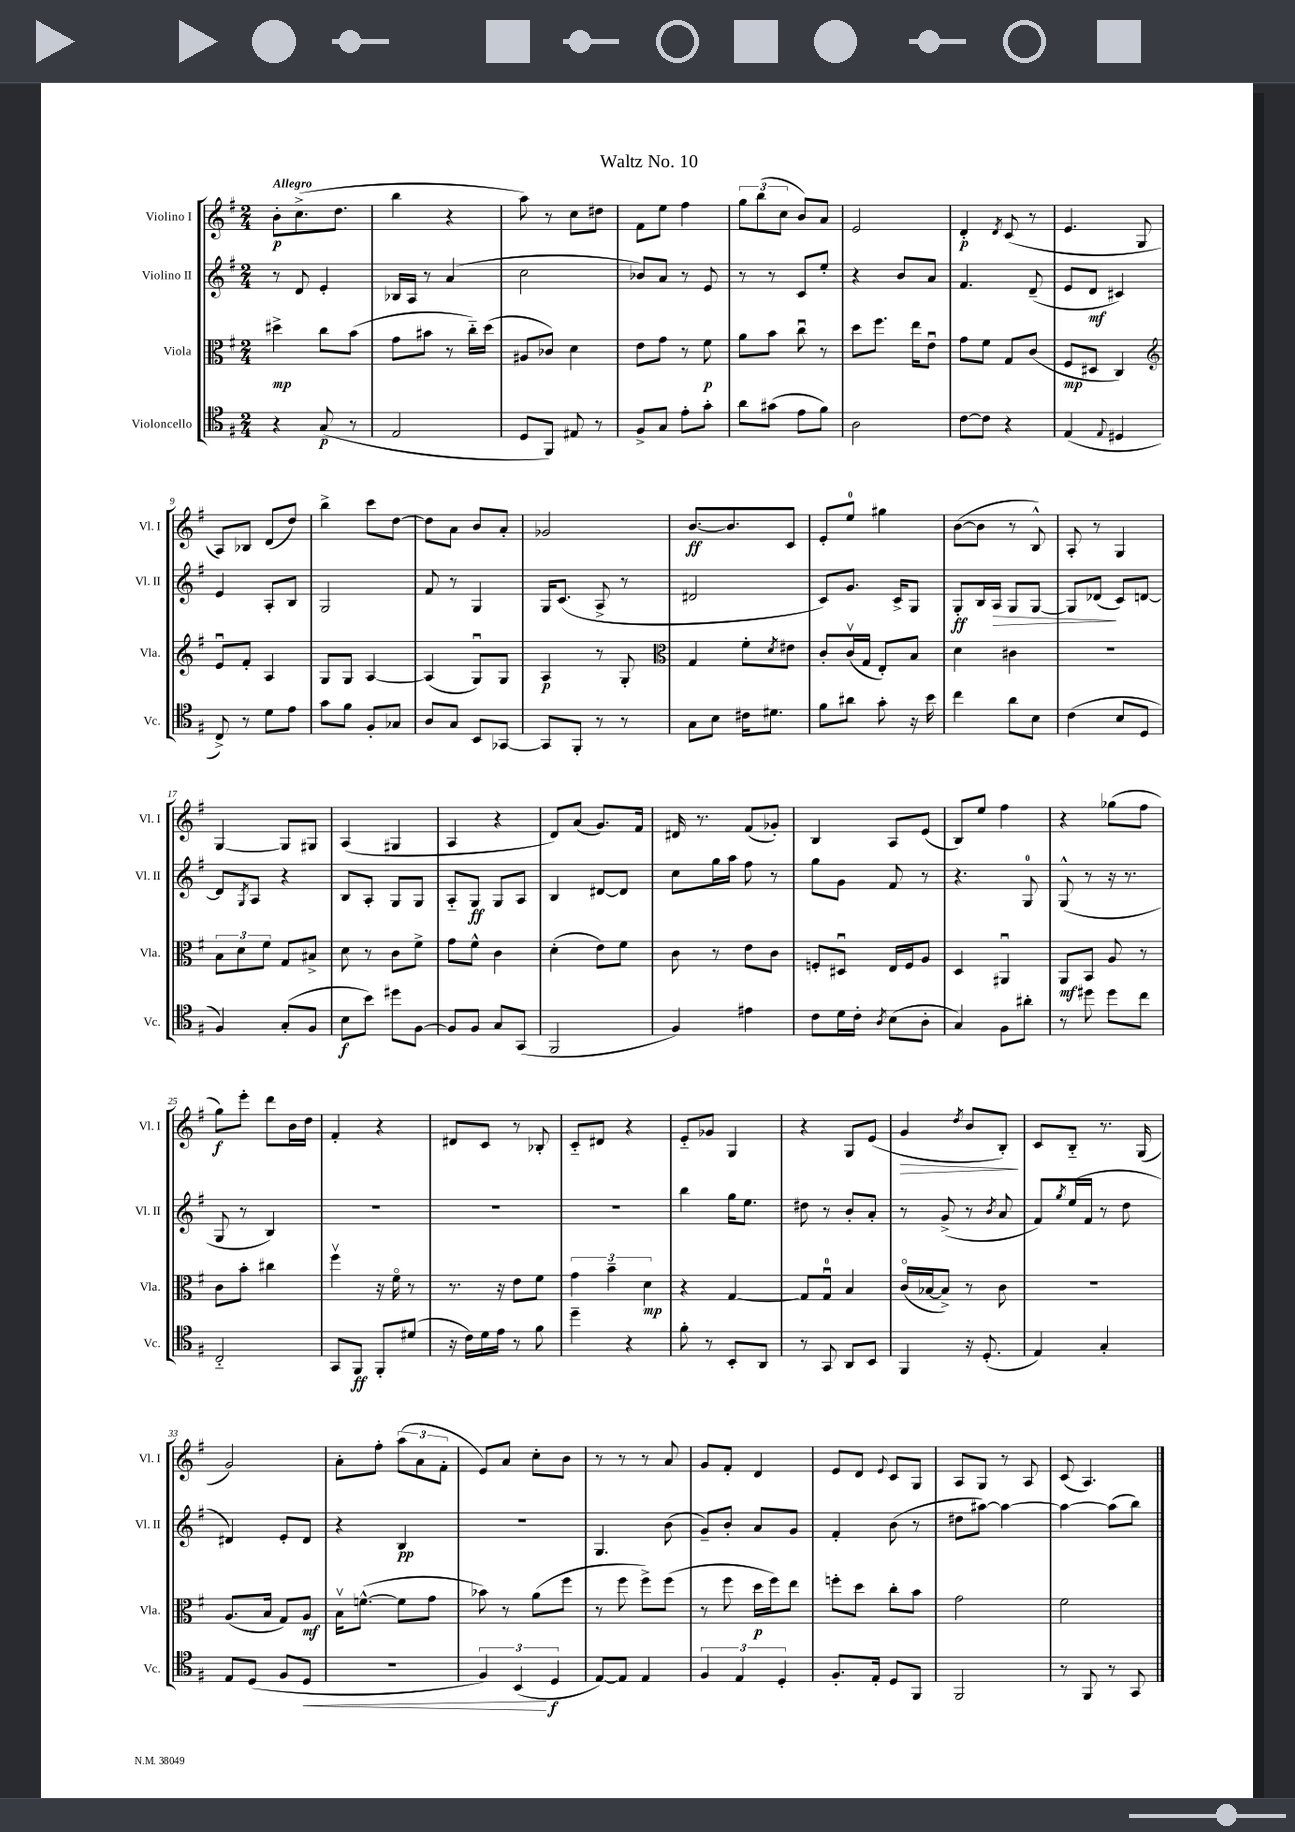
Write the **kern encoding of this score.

**kern	**kern	**kern	**kern
*staff4	*staff3	*staff2	*staff1
*clefC4	*clefC3	*clefG2	*clefG2
*k[f#]	*k[f#]	*k[f#]	*k[f#]
*M2/4	*M2/4	*M2/4	*M2/4
4r	4dd#^	8r	8b'
.	.	8d	(8.cc^
(8G	8cc	4e'	.
.	.	.	8.dd
8r	(8b	.	.
=	=	=	=
2E	8g	16B-	4bb
.	.	16A	.
.	8b#	8r	.
.	8r	(4a	4r
.	16cc'~)	.	.
.	(16dd	.	.
=	=	=	=
8D	8A#	2cc	8aa)
8FF#)	8c-)	.	8r
8E#	4d	.	8cc
8r	.	.	8dd#
=	=	=	=
8F#^	8e	8b-)	8f#
8G	8g	8a	8ee
8e'	8r	8r	4ff#
8g'	8f#	8e	.
=	=	=	=
8a	8a	8r	12gg
.	.	.	(12bb
(8g#	8b	8r	.
.	.	.	12cc
8e	8ccu	8c	8b)
8f#)	8r	8ee'	8a
=	=	=	=
2A	8dd	4r	2e
.	8.ff#	.	.
.	.	8b	.
.	16ee	.	.
.	8eu	8a	.
=	=	=	=
[8c	8g	4.f#	4d'
8c]	8f#	.	.
.	.	.	8qd
4r	8G	.	(8c
.	(8c	(8d~	8r
=	=	=	=
(4E	8F#	8e	4.e
.	8D#	8d	.
8qqE	.	.	.
4D#	4C)	4c#)	.
.	.	.	8G
=	=	=	=
*	*clefG2	*	*
8C^)	8eu	4e	8A)
8r	8f#'	.	8B-
8d	4A	8A'	(8d
8e	.	8B	8dd)
=	=	=	=
8g	8G	2G	4bb^
8f#	8G	.	.
8F#'	[4A	.	8ccc
8G-	.	.	[8dd
=	=	=	=
8A	(4A]	8f#	8dd]
8G	.	8r	8a
8BB	8Gu)	4G	8b
[8GG-	8G	.	8a'
=	=	=	=
8GG-]	4A	16G	2g-
.	.	(8.c	.
8FF#'	.	.	.
8r	8r	8A^	.
8r	8G'	8r	.
=	=	=	=
*	*clefC3	*	*
8G	4G	2d#	[8.b
8B	.	.	.
.	.	.	8.b]
16c#	8f#'	.	.
8.d#	.	.	.
.	8qd	.	.
.	8e#	.	8c
=	=	=	=
8f#	8c'	8c)	8e'
8a#	(16cv	8.g	8ee
.	16G	.	.
8g'	8E')	.	4gg#
.	.	16c^	.
16r	8B	8G	.
16b	.	.	.
=	=	=	=
4cc	4d	8G'	([8b
.	.	16B	8b]
.	.	16A	.
8a	4c#	8G	8r
8B	.	[8G	8B^^)
=	=	=	=
(4c	2r	8G]	8A'
.	.	(8d-	8r
8B	.	8c)	4G
8D	.	[8d	.
=	=	=	=
4F#)	12B	8d]	[4G
.	12d	.	.
.	.	8qG	.
.	.	8A	.
.	12f#	.	.
(8G'	8G	4r	8G]
8F#	8B#^	.	8G#
=	=	=	=
8B	8d	8B	(4A
8b)	8r	8A'	.
8dd#	8c	8G	4G#
[8F#	8f#^	8G	.
=	=	=	=
8F#]	8g	8A'~	4A
8F#	8f#^^	8G	.
8G	4c	8G	4r
(8GG	.	8A	.
=	=	=	=
2FF#	(4d'	4B	8d)
.	.	.	(8a
.	8e)	[8d#	8.g)
.	8f#	8d#]	.
.	.	.	16f#
=	=	=	=
4F#)	8c	8cc	16d#
.	.	.	8.r
.	8r	16gg	.
.	.	16aa	.
4e#	8e	8ff#	(8f#
.	8c	8r	8g-')
=	=	=	=
8c	8F'	8gg	4B
16d	8D#u	8g	.
16c'	.	.	.
8qA	.	.	.
(8B	16E	8f#	8A
.	16F	.	.
8A'	8A	8r	(8e
=	=	=	=
4G)	4D	4.r	8B)
.	.	.	8ee
8F#	4AA#u	.	4ff#
8a#'	.	8G	.
=	=	=	=
8r	8AA	(8G^^	4r
8dd#	8BB	8r	.
8dd#	8A	16r	(8gg-
.	.	8.r	.
8cc	8r	.	8ff#
=	=	=	=
2C'~	8c	8G	8gg)
.	8b'	8r	8eee'
.	4cc#	4B)	8ddd
.	.	.	16b
.	.	.	16dd
=	=	=	=
8GG	4ff#v	2r	4f#'
8FF#	.	.	.
8FF#'	16r	.	4r
.	16f#o	.	.
(8d#	8r	.	.
=	=	=	=
16r	8.r	2r	8d#
16c)	.	.	.
16d	.	.	8c
16e	16r	.	.
8r	8e	.	8r
8f#	8f#	.	8B-'
=	=	=	=
4dd~	6g	2r	8c'~
.	.	.	8d#
.	6b~	.	.
4r	.	.	4r
.	6d	.	.
=	=	=	=
8f#'	4r	4bb	8e'~
8r	.	.	8g-
8BB'	[4G	16gg	4G
.	.	8.ee	.
8AA	.	.	.
=	=	=	=
8r	8G]	8dd#	4r
8GG	8Gu	8r	.
8AA	4B	8b'	8G
8BB	.	8a'	(8e
=	=	=	=
4FF#	(16co	8r	4g
.	[16B-	.	.
.	8B-^])	(8g^	.
.	.	.	8qdd
16r	8r	8r	8b
(8.D'	.	.	.
.	.	8qb	.
.	8c	8a	8B')
=	=	=	=
4E)	2r	8f#)	8c
.	.	8qgg	.
.	.	(16ee	8B'~
.	.	16f#	.
4G'	.	8r	8.r
.	.	8dd	.
.	.	.	(16G
=	=	=	=
8E	(8.A	4d#)	2g)
(8D	.	.	.
.	16B	.	.
8F#	8G)	8e'	.
8D	8A	8d#	.
=	=	=	=
2r	16Bv	4r	8a'
.	([8.f^^	.	.
.	.	.	8ff#'
.	8f]	4B	(12aa
.	.	.	12a
.	8g	.	.
.	.	.	12f#'
=	=	=	=
6F#)	8b-)	2r	8e)
.	8r	.	8a
(6BB	.	.	.
.	(8a	.	8cc'
6D	.	.	.
.	8ff#	.	8b
=	=	=	=
[8E)	8r	4.G	8r
8E]	8ff#	.	8r
4E	8ff#^)	.	8r
.	(8ff#	(8b	8a
=	=	=	=
6F#	8r	8g~)	8g
.	8ff#	8b'	8f#'
6E	.	.	.
.	16dd	8a	4d
.	16ff#)	.	.
6D'	.	.	.
.	8ee	8g	.
=	=	=	=
8.F#'	8ff'	4f#'	8e
.	8dd	.	8d
16E'	.	.	.
.	.	.	8qqe
8D	8cc'	(8b	8c
8FF#	8b	8r	8G
=	=	=	=
2FF#	2g	8dd#	8A
.	.	[8aa#)	8G
.	.	4aa#_	8r
.	.	.	8A
=	=	=	=
8r	2f#	4aa#_	(8c
8FF#	.	.	4.A)
8r	.	(8aa#]	.
8GG	.	8bb)	.
==	==	==	==
*-	*-	*-	*-
